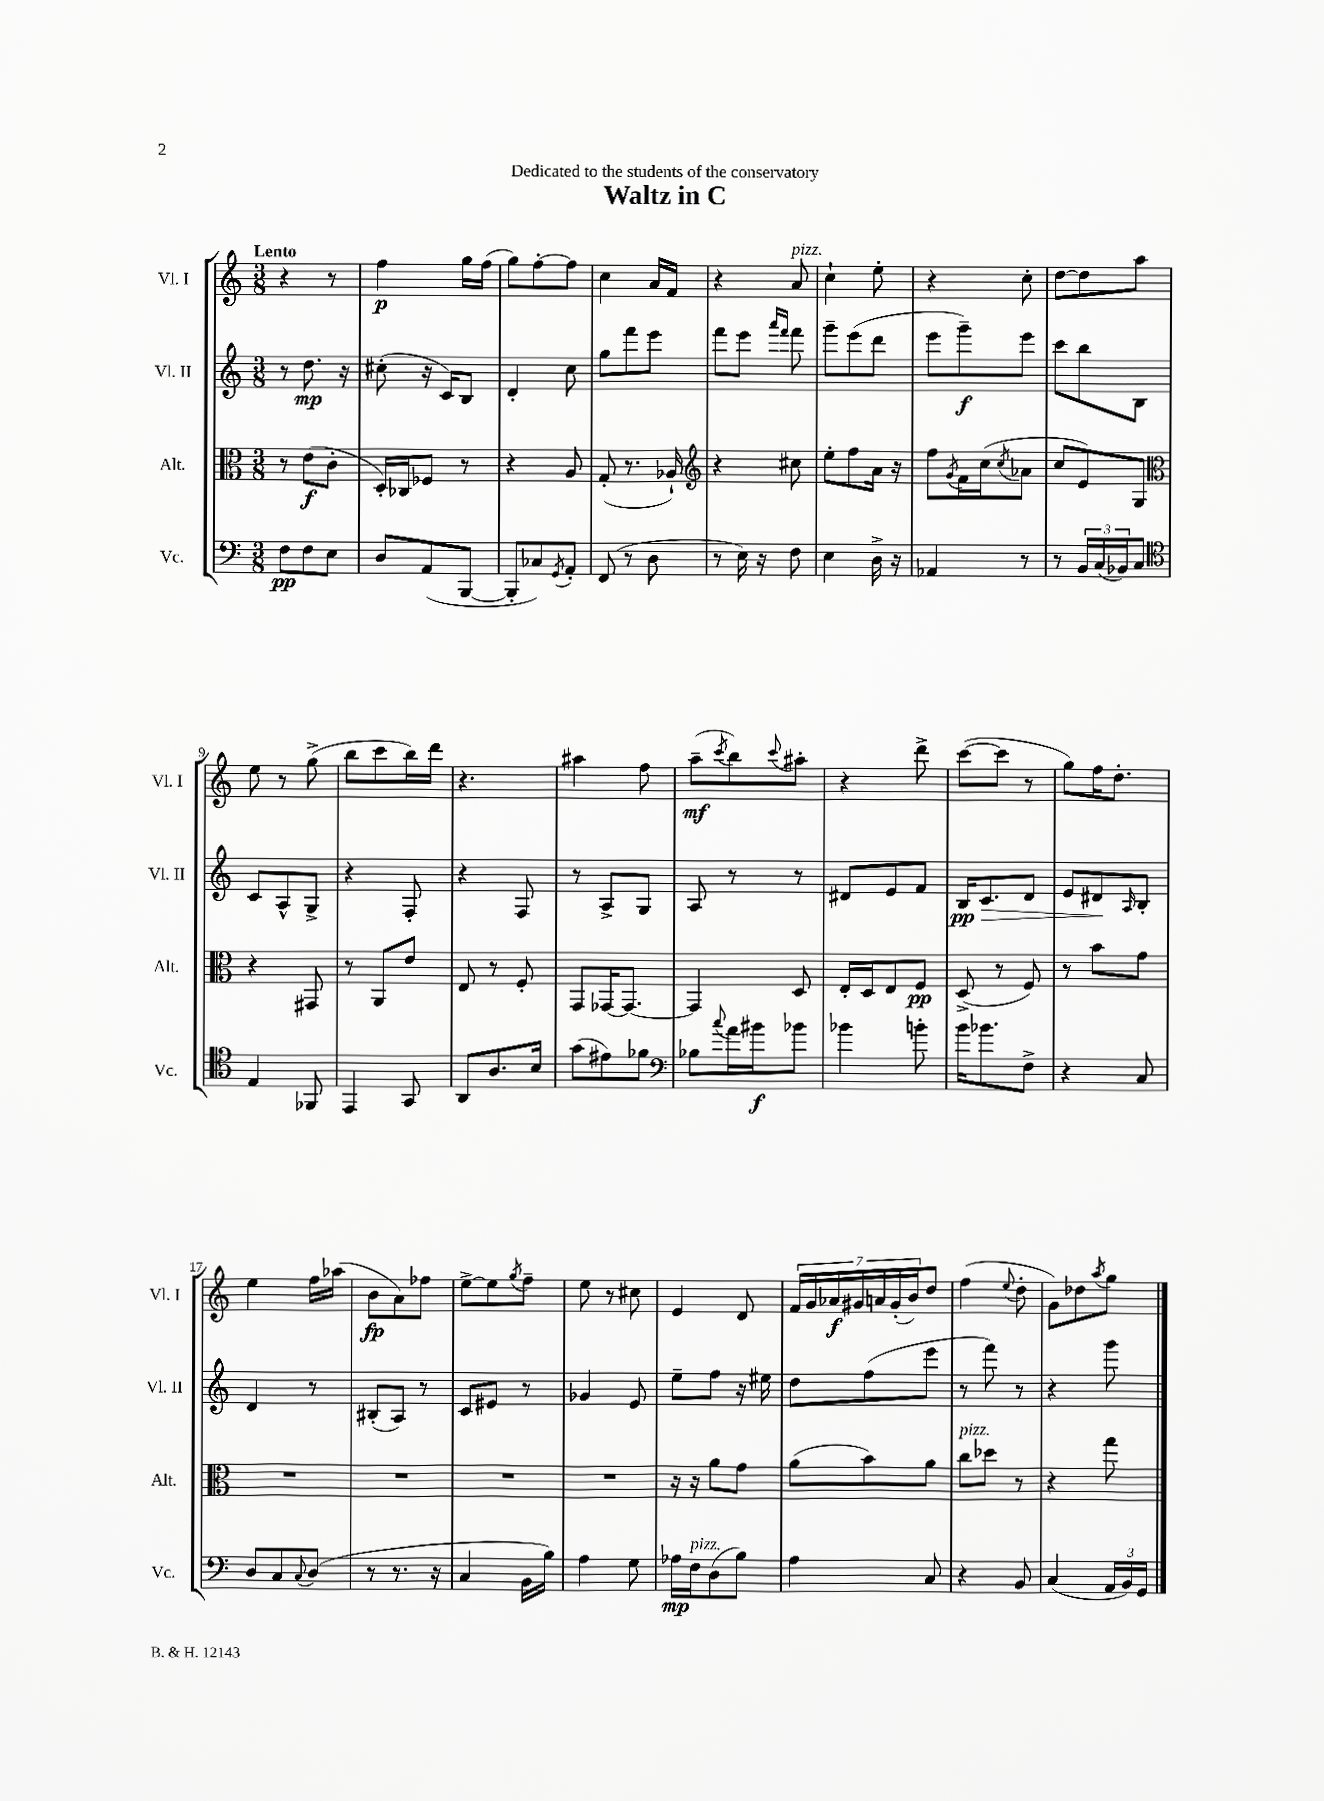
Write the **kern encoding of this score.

**kern	**kern	**kern	**kern
*staff4	*staff3	*staff2	*staff1
*clefF4	*clefC3	*clefG2	*clefG2
*k[]	*k[]	*k[]	*k[]
*M3/8	*M3/8	*M3/8	*M3/8
8F\L	8r	8r	4r
8F\	(8e\L	8.dd\	.
8E\J	8c'\J	.	8r
.	.	16r	.
=	=	=	=
8D/L	16D'/LL)	(8cc#'\	4ff\
.	16C-/J	.	.
(8AA/	8F-/J	16r	.
.	.	16c/LK)	.
[8BBB/J	8r	8B/J	16gg\LL
.	.	.	(16ff\JJ
=	=	=	=
8BBB'/]L	4r	4d'/	8gg\L)
8C-/)	.	.	[8ff'\
8qGG/	.	.	.
8AA'/J	8A/	8cc\	8ff\]J
=	=	=	=
(8FF/	(8G'/	8gg\L	4cc\
8r	8.r	8fff\	.
8D\	.	8eee\J	16a/LL
.	16A-`/)	.	16f/JJ
=	=	=	=
*	*clefG2	*	*
8r	4r	8fff\L	4r
16E\)	.	8eee\J	.
16r	.	.	.
.	.	16qqaaa/LL	.
.	.	16qqfff/JJ	.
8F\	8cc#\	8fff\	8a/
=	=	=	=
4E\	8ee'\L	8ggg~\L	4cc`\
.	8ff\	(8eee\	.
16D^\	16a\Jk	8ddd\J	8ee'\
16r	16r	.	.
=	=	=	=
4AA-/	8ff\L	8eee\L	4r
.	8qg/	.	.
.	16f\L	8ggg~\)	.
.	(16cc\J	.	.
.	8qcc/	.	.
8r	8a-\J	8eee\J	8cc'\
=	=	=	=
8r	8cc/L	8ccc\L	[8dd\L
24BB/LL	8e/)	8bb\	8dd\]
(24C/	.	.	.
24BB-/J)	.	.	.
8C/J	8G/J	8B\J	8aa\J
=	=	=	=
*clefC4	*clefC3	*	*
4E/	4r	8c/L	8ee\
.	.	8A^^/	8r
8FF-/	8GG#/	8G^/J	(8gg^\
=	=	=	=
4EE/	8r	4r	8bb\L
.	8AA/L	.	8ccc\
8GG/	8e/J	8F'/	16bb\L)
.	.	.	16ddd\JJ
=	=	=	=
8AA/L	8E/	4r	4.r
8.A/	8r	.	.
.	8F'/	8F/	.
16B/Jk	.	.	.
=	=	=	=
(8g\L	8GG/L	8r	4aa#\
8e#\)	[16GG-/K	8A^/L	.
.	8.GG-/_J	.	.
8f-\J	.	8G/J	8ff\
=	=	=	=
*clefF4	*	*	*
8B-\L	4GG-/]	8A/	(8aa~\L
8qqcc/	.	.	8qccc/
16a\L	.	8r	8bb\)
16b#\J	.	.	.
.	.	.	8qqccc/
8b-\J	8D/	8r	8aa#'\J
=	=	=	=
4b-\	16E'/LL	8d#/L	4r
.	16D/J	.	.
.	8E/	8e/	.
8b'\	8F/J	8f/J	8ddd^\
=	=	=	=
16b\LK	(8D^/	16B/LK	([8ccc\L
8.b-\	.	8.c/	.
.	8r	.	8ccc\]J
8F^\J	8F/)	8d/J	8r
=	=	=	=
4r	8r	8e/L	8gg\L)
.	8b\L	8d#/	16ff\K
.	.	.	8.dd'\J
.	.	16qqA/	.
8C/	8g\J	8B'/J	.
=	=	=	=
8D/L	4.r	4d/	4ee\
8C/	.	.	.
8qqC/	.	.	.
(8D/J	.	8r	16ff\LL
.	.	.	(16aa-\JJ
=	=	=	=
8r	4.r	(8B#'/L	8b\L
8.r	.	8A/J)	8a\)
.	.	8r	8ff-\J
16r	.	.	.
=	=	=	=
4C/	4.r	8c/L	[8ee^\L
.	.	8e#/J	8ee\]
.	.	.	8qgg/
16BB\LL	.	8r	8ff~\J
16B\JJ)	.	.	.
=	=	=	=
4A\	4.r	4g-/	8ee\
.	.	.	8r
8G\	.	8e/	8cc#\
=	=	=	=
16A-\LL	16r	8ee~\L	4e/
16F\J	16r	.	.
(8D\	8a\L	8ff\J	.
8B\J)	8g\J	16r	8d/
.	.	16ee#\	.
=	=	=	=
4A\	(8a\L	8dd\L	28f/LL
.	.	.	28g/
.	.	.	28a-/
.	.	.	28g#/
.	8b\)	(8ff\	.
.	.	.	28a/
.	.	.	(28g#'/
.	.	.	28b/J)
8C/	8a\J	8eee\J	8dd/J
=	=	=	=
4r	8cc\L	8r	(4ff\
.	8dd-\J	8fff\)	.
.	.	.	8qqee/
8BB/	8r	8r	8dd'\
=	=	=	=
(4C/	4r	4r	8g\L)
.	.	.	8dd-\
.	.	.	8qaa/
24AA/LL	8gg\	8ggg\	8gg\J
24BB/)	.	.	.
24GG/JJ	.	.	.
==	==	==	==
*-	*-	*-	*-
